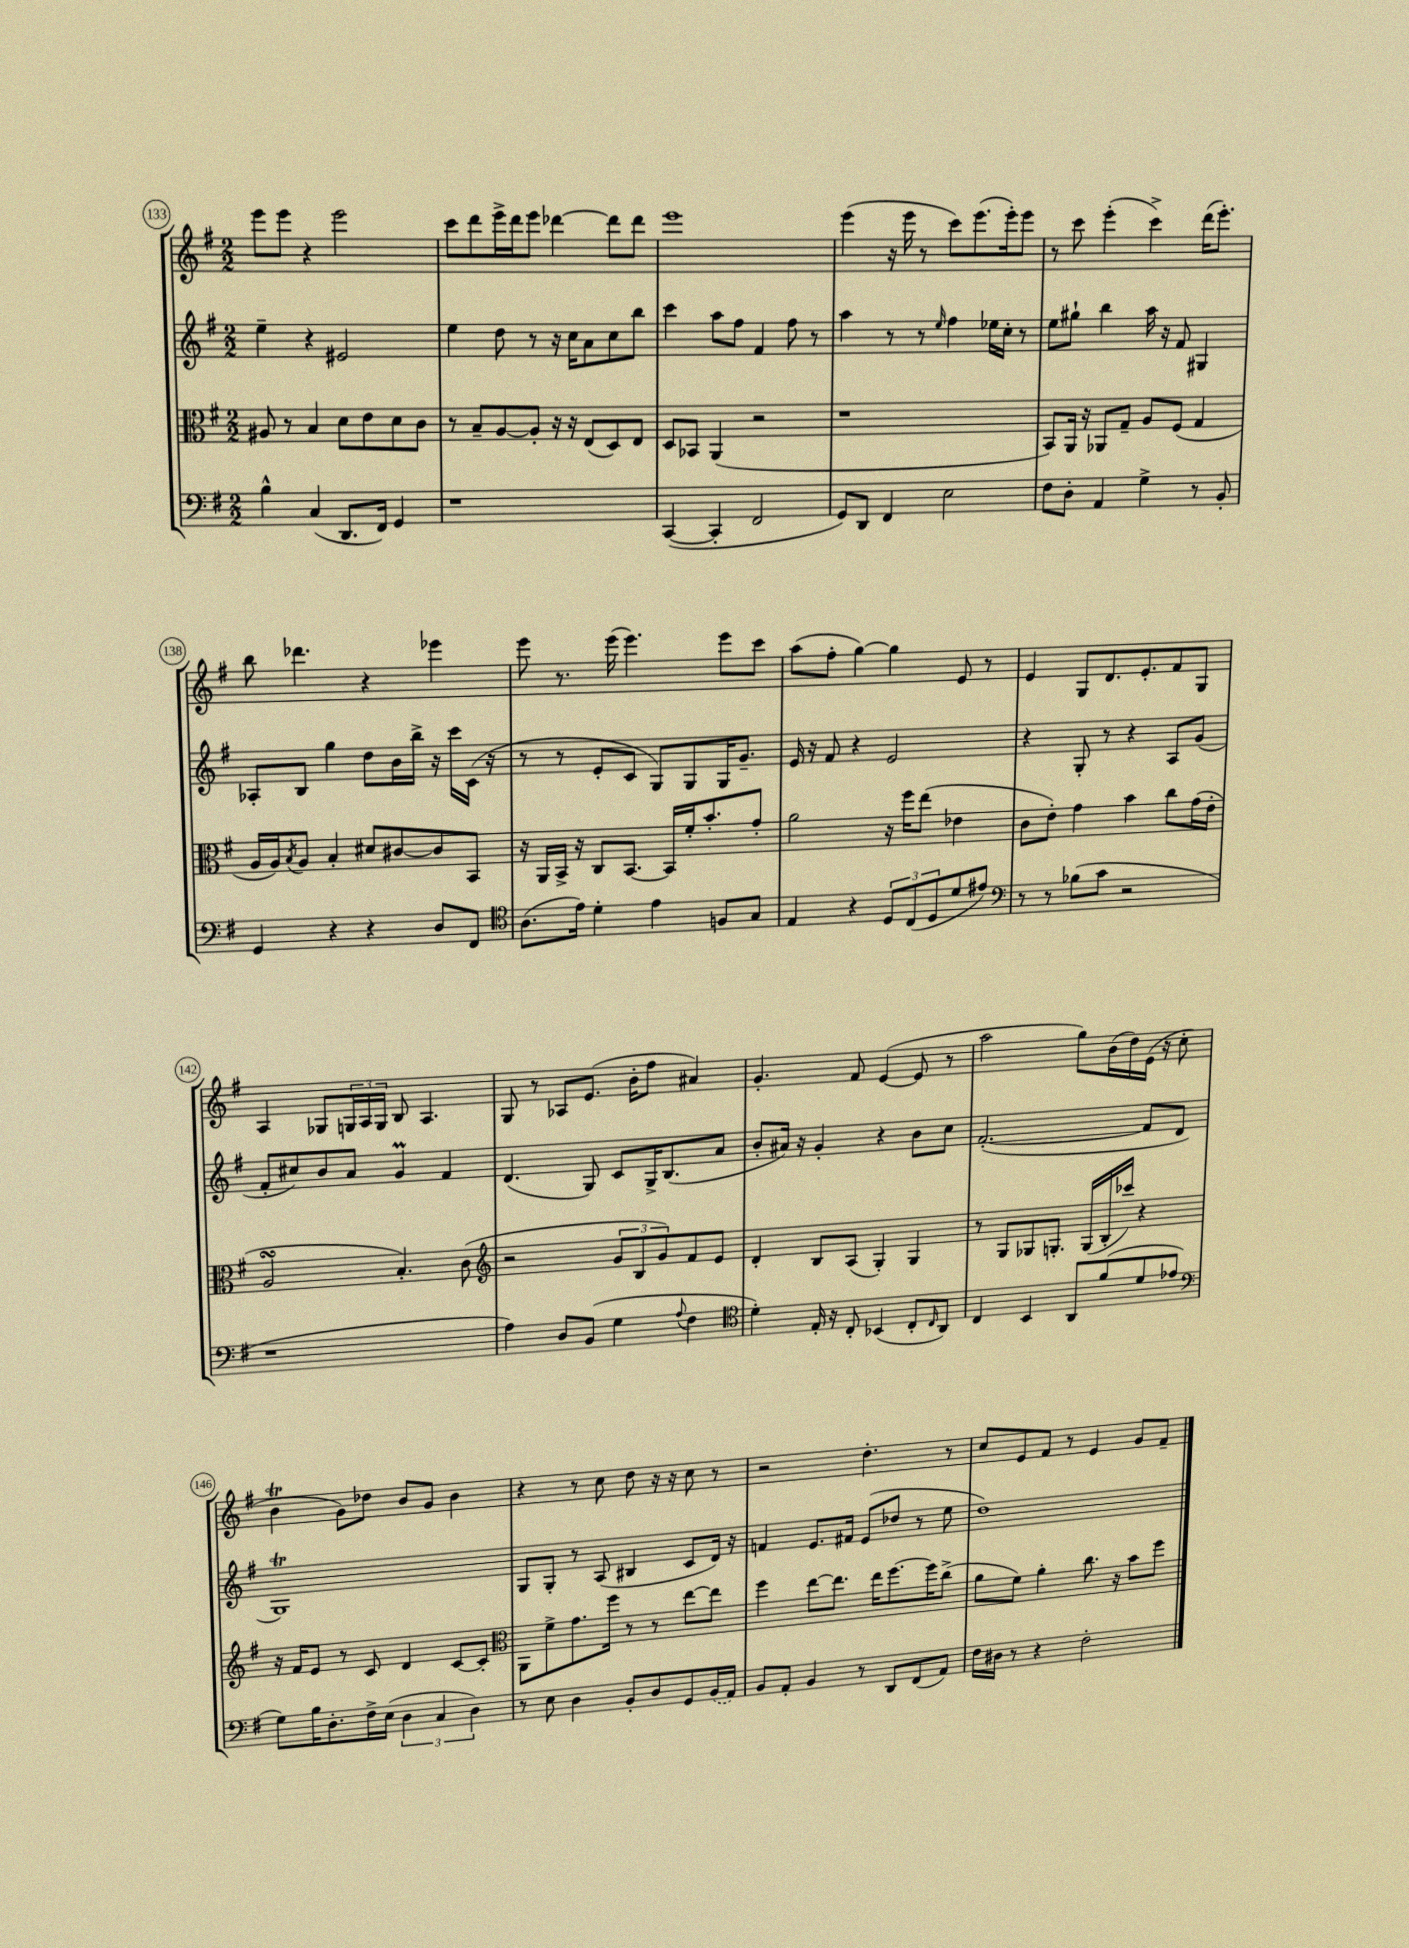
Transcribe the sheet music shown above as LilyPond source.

<<
\new StaffGroup <<
\new Staff = "s0" {
    \clef treble \key g \major \numericTimeSignature \time 2/2
    e'''8 e'''8 r4 e'''2 |
    c'''8 d'''8 e'''16-> d'''16 e'''8 des'''4~ des'''8 des'''8 |
    e'''1 |
    e'''4( r16 e'''16 r8 c'''8) e'''8.( e'''16-.) e'''8 |
    r8 c'''8 e'''4-.( c'''4->) d'''16( e'''8.-.) |
    b''8 des'''4. r4 ees'''4 |
    e'''8 r8. e'''16( e'''4.) e'''8 c'''8 |
    a''8( fis''8-. g''4~) g''4 e'8 r8 |
    e'4 g8 d'8. e'8.-. fis'8 g8 |
    a4 ges8 \tuplet 3/2 { g16 a16 g16 } b8 a4. |
    g8 r8 aes8 e'8.( b'16-. fis''8 ais'4) |
    g'4.-. fis'8 e'4~( e'8 r8 |
    a''2 g''8) b'16( d''16) e'16( r16 c''8-. |
    b'4\trill g'8) des''8 b'8 g'8 b'4 |
    r4 r8 c''8 d''8 r16 r16 c''8 r8 |
    r2 d''4.-. r8 |
    c''8 e'8 fis'8 r8 e'4 g'8 fis'8-- \bar "|." |
}
\new Staff = "s1" {
    \clef treble \key g \major \numericTimeSignature \time 2/2
    e''4-- r4 eis'2 |
    e''4 d''8 r8 r16 c''16 a'8 c''8 b''8 |
    c'''4 a''8 fis''8 fis'4 fis''8 r8 |
    a''4 r8 r8 \grace { e''16 } fis''4 ees''16 c''16-. r8 |
    e''8 gis''8-! b''4 a''16 r16 fis'8 gis4 |
    aes8-. b8 g''4 d''8 b'16 b''16-> r16 c'''16 c'16( r16 |
    r8 r8 e'8-. c'8 g8) g8 g16 g'8.-- |
    e'16 r16 fis'8 r4 e'2 |
    r4 g8-. r8 r4 a8 g'8( |
    fis'8-. cis''8) b'8 a'8 g'4\prall fis'4 |
    d'4.( g8) c'8 g16-> b8.( a'8 |
    b'8-. ais'16) r16 g'4-. r4 b'8 c''8 |
    fis'2.~-.( fis'8 d'8 |
    g1\trill) |
    g8 g8-. r8 a8( bis4 c'8 d'16) r16 |
    f'4 e'8. fis'16 e'8( des''8 r8 e''8 |
    d''1) \bar "|." |
}
\new Staff = "s2" {
    \clef alto \key g \major \numericTimeSignature \time 2/2
    ais8 r8 b4 d'8 e'8 d'8 c'8 |
    r8 b8-- a8~ a8-. r16 r16 e8( d8) e8 |
    d8 bes,8 a,4( r2 |
    r1 |
    b,8) a,16 r16 aes,8 g8-- a8 fis8( g4 |
    a16 a16) \acciaccatura { b8 } a8 b4-. dis'8 cis'8~ cis'8 b,8 |
    r16 a,16 b,16-> r16 c8 b,8.~ b,16 fis'16-. b'8.-. g'8-. |
    a'2 r16 fis''16 e''8( ees'4 |
    c'8 e'8-.) g'4 b'4 c''8 g'16( e'16-. |
    a2\turn b4.-.) c'8( |
    \clef treble r2 \tuplet 3/2 { g'8 b8 g'8) } fis'8 e'8 |
    d'4-. b8 a8( g4-.) g4 |
    r8 g8 ges8 g8.-. g16( b16-. ces'''16) r4 |
    r16 fis'16 e'8 r8 c'8 d'4 c'8~ c'8-. |
    \clef alto a,8 fis'8-> g'8. fis''16 r8 r8 e''8~ e''8 |
    fis''4 e''8~ e''8. e''16 fis''8.~ fis''16 c''8->( |
    a'8 fis'8) a'4-. c''8. r16 b'8 fis''8 \bar "|." |
}
\new Staff = "s3" {
    \clef bass \key g \major \numericTimeSignature \time 2/2
    b4-^ c4( d,8. fis,16) g,4 |
    r1 |
    c,4~( c,4-. fis,2 |
    g,8) d,8 fis,4 e2 |
    fis8 d8-. a,4 g4-> r8 b,8-. |
    g,4 r4 r4 d8 fis,8 |
    \clef tenor a8.( e'16) d'4-. e'4 f8 g8 |
    e4 r4 \tuplet 3/2 { d8 c8( d8 } d'8 eis'8) |
    \clef bass r8 r8 bes8( c'8 r2 |
    r1 |
    a4) d8 b,8( g4 \appoggiatura { a8 } fis4 |
    \clef tenor d'4-.) e16-. r16 c8-. bes,4( c8-. \grace { c16 } a,8) |
    c4 b,4 a,8 fis'8( d'8 ees'8 |
    \clef bass g8) b16 d8.-. fis16-> e16( \tuplet 3/2 { d4 c4 d4) } |
    r8 e8 d4 b,8-. d8 g,8 \once \slurDashed b,16( a,16) |
    b,8 a,8-. b,4 r8 d,8 fis,8( a,8) |
    fis16 dis16 r8 r4 fis2-. \bar "|." |
}
>>
>>
\layout { \context { \Score currentBarNumber = #133 \override BarNumber.stencil = #(make-stencil-circler 0.1 0.3 ly:text-interface::print) } }
